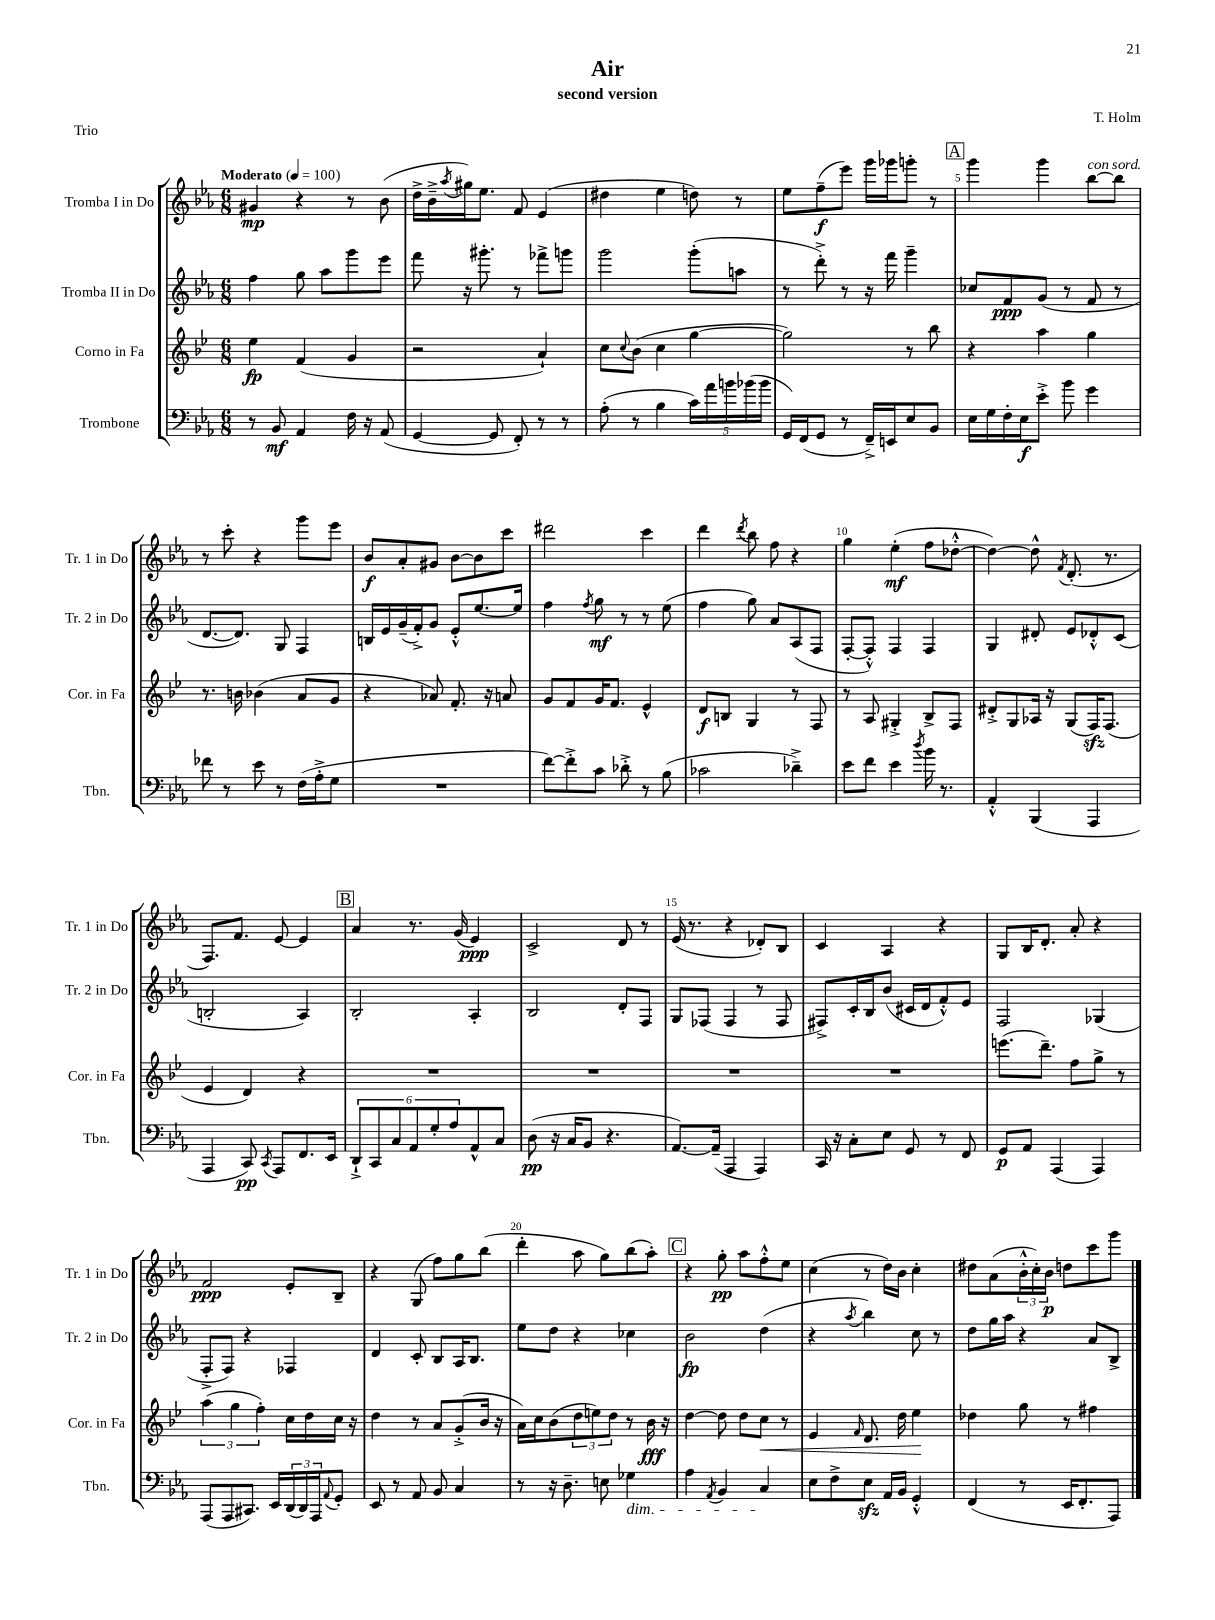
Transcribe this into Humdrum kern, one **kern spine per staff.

**kern	**kern	**kern	**kern
*staff4	*staff3	*staff2	*staff1
*clefF4	*clefG2	*clefG2	*clefG2
*k[b-e-a-]	*k[b-e-]	*k[b-e-a-]	*k[b-e-a-]
*M6/8	*M6/8	*M6/8	*M6/8
*MM100	*MM100	*MM100	*MM100
8r	4ee-	4ff	4g#
8BB-	.	.	.
4AA-	(4f	8gg	4r
.	.	8aa-	.
16F	4g	8ggg	8r
16r	.	.	.
(8AA-	.	8eee-	(8b-
=	=	=	=
[4GG	2r	8fff	16dd^
.	.	.	16b-~^
.	.	.	8qaa-
.	.	16r	16gg#)
.	.	8.ggg#'	8.ee-
8GG]	.	.	.
8FF')	.	8r	8f
8r	4a`)	8fff-^	(4e-
8r	.	8ggg	.
=	=	=	=
(8A-'	8cc	2ggg	4dd#
.	8qqcc	.	.
8r	(8b-	.	.
4B-	4cc	.	4ee-
20c)	[4gg	(8ggg'	8dd)
20a-	.	.	.
20b	.	.	.
.	.	8aa	8r
(20b-	.	.	.
20b-	.	.	.
=	=	=	=
16GG)	2gg])	8r	8ee-
(16FF	.	.	.
8GG	.	8ddd'^)	(8ff~
8r	.	8r	8eee-)
16FF~^)	.	16r	16ggg
16EE	.	16fff	16ggg-
8E-	8r	4ggg~	8ggg'
8BB-	8bb-	.	8r
=	=	=	=
16E-	4r	8cc-	4ggg
16G	.	.	.
16F'	.	8f	.
16E-	.	.	.
8e-'^	4aa	(8g	4ggg
8b-	.	8r	.
4g	4gg	8f	[8bb-
.	.	8r	8bb-]
=	=	=	=
8f-	8.r	[8.d	8r
8r	.	.	8ccc'
.	16b	8.d])	.
8e-	(4b-	.	4r
8r	.	8G	.
(16F	8a	4F	8ggg
16A-'^	.	.	.
8G	8g	.	8eee-
=	=	=	=
2.r	4r	16B	8b-
.	.	16e-	.
.	.	(16g~	8a-'
.	.	16f'^)	.
.	8a-)	8g	8g#
.	8.f'	8e-'^^	[8b-
.	.	[8.ee-	8b-]
.	16r	.	.
.	8a	.	8ccc
.	.	16ee-]	.
=	=	=	=
[8f)	8g	4ff	2ddd#
8f'^]	8f	.	.
.	.	8qff	.
8c	16g	8gg	.
.	8.f	.	.
8d-'^	.	8r	.
8r	4e-^^	8r	4ccc
(8B-	.	(8ee-	.
=	=	=	=
2c-	8d	4ff	4ddd
.	8B	.	.
.	.	.	8qddd
.	4G	8gg)	8bb-
.	.	8a-	8ff
4d-~^)	8r	(8A-	4r
.	8F	8F	.
=	=	=	=
8e-	8r	[8F'	4gg
8f	8A	8F'^^])	.
4e-	4G#'^	4F	(4ee-'
8qdd	.	.	.
16b-	8B-^	4F	8ff
8.r	.	.	.
.	8F	.	[8dd-'^^
=	=	=	=
4AA-'^^	8d#'^	4G	4dd-_)
.	8G	.	.
(4BBB-	16A-	8d#'	8dd-^^]
.	16r	.	.
.	.	.	8qf
.	(8G	8e-	(8.d'
4AAA-	16F)	8d-'^^	.
.	(8.F	.	8.r
.	.	(8c	.
=	=	=	=
4AAA-	4e-	2B'	8.F)
.	.	.	8.f
8CC)	4d)	.	.
8qCC	.	.	.
8AAA-	.	.	[8e-
8.FF	4r	4A-)	4e-]
16EE-	.	.	.
=	=	=	=
12DD`^	2.r	2B-'	4a-
12CC	.	.	.
12C	.	.	.
12AA-	.	.	8.r
12G'	.	.	.
12A-	.	.	.
.	.	.	(16g
8AA-^^	.	4A-'	4e-)
8C	.	.	.
=	=	=	=
(8D	2.r	2B-	2c^
16r	.	.	.
16C	.	.	.
8BB-	.	.	.
4.r	.	.	.
.	.	8d'	8d
.	.	8F	8r
=	=	=	=
[8.AA-)	2.r	8G	(16e-
.	.	.	8.r
.	.	(8F-	.
(16AA-~]	.	.	.
4AAA-	.	4F-	4r
4AAA-)	.	8r	8d-')
.	.	8F-	8B-
=	=	=	=
16CC	2.r	8F#^)	4c
16r	.	.	.
8C'	.	16c'	.
.	.	16B-	.
8E-	.	(8b-	4A-
8GG	.	16c#	.
.	.	16d	.
8r	.	8f'^^)	4r
8FF	.	8e-	.
=	=	=	=
8GG	(8.eee	2F	8G
8AA-	.	.	16B-
.	8.ddd~)	.	8.d'
(4AAA-	.	.	.
.	8ff	.	8a-'
4AAA-)	8gg^	(4G-	4r
.	8r	.	.
=	=	=	=
(8AAA-	(6aa	8F'^	2f
8AAA-	.	8F)	.
.	6gg	.	.
8.CC#)	.	4r	.
.	6ff')	.	.
16EE-	.	.	.
(24DD	16cc	4F-	8e-'
24DD)	.	.	.
.	16dd	.	.
24AAA-	.	.	.
8qqAA-	.	.	.
8GG'	16cc	.	8B-~
.	16r	.	.
=	=	=	=
8EE-	4dd	4d	4r
8r	.	.	.
8AA-	8r	8c'	(8G
8BB-	8a	8B-	8ff)
4C	(8g'^	16A-	8gg
.	.	8.B-	.
.	16b-	.	(8bb-
.	16r	.	.
=	=	=	=
8r	16a)	8ee-	4ddd'
.	16cc	.	.
16r	(8b-	8dd	.
8.D~	.	.	.
.	12dd	4r	8aa-
.	12ee)	.	.
8E	.	.	8gg)
.	12dd	.	.
4G-	8r	4cc-	(8bb-
.	16b-	.	8aa-')
.	16r	.	.
=	=	=	=
4A-	[4dd	2b-	4r
8qAA-	.	.	.
4BB-	8dd]	.	8gg'
.	8dd	.	8aa-
4C	8cc	(4dd	8ff'^^
.	8r	.	8ee-
=	=	=	=
8E-	4e-	4r	(4cc
8F^	.	.	.
.	16qqf	8qaa-	.
8E-	8.d	4bb-)	8r
16AA-	.	.	16dd)
16BB-	16dd	.	16b-
4GG'^^	4ee-	8cc	4cc'
.	.	8r	.
=	=	=	=
(4FF	4dd-	8dd	8dd#
.	.	16gg	(8a-
.	.	16aa-	.
8r	8gg	4r	24b-'^^
.	.	.	24cc')
.	.	.	24b-
16EE-	8r	.	8dd
8.FF'	.	.	.
.	4ff#	8a-	8ccc
8AAA-)	.	8B-^	8ggg
==	==	==	==
*-	*-	*-	*-
